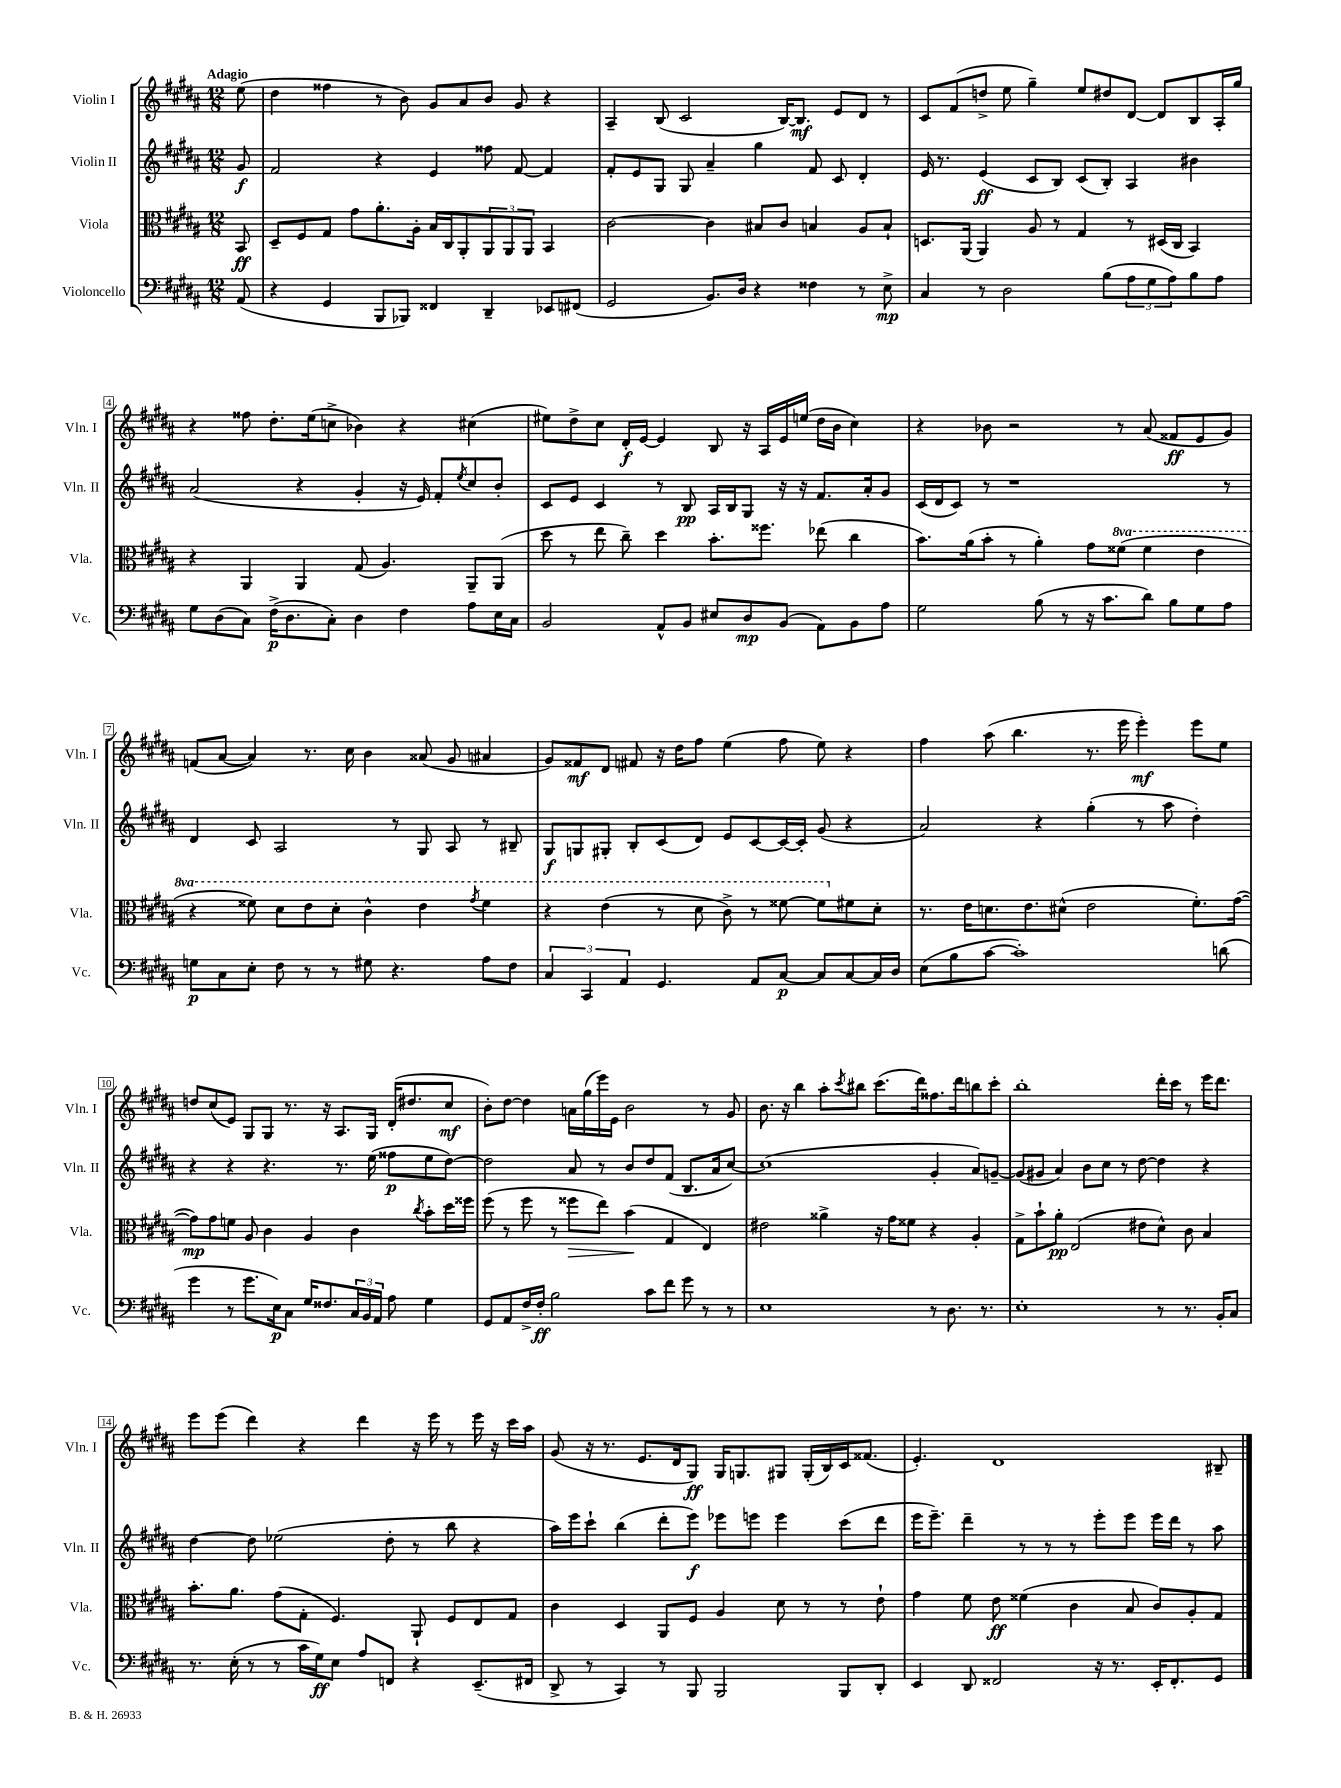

**kern	**kern	**kern	**kern
*staff4	*staff3	*staff2	*staff1
*clefF4	*clefC3	*clefG2	*clefG2
*k[f#c#g#d#a#]	*k[f#c#g#d#a#]	*k[f#c#g#d#a#]	*k[f#c#g#d#a#]
*M12/8	*M12/8	*M12/8	*M12/8
(8AA#	8BB	8g#	(8ee
=	=	=	=
4r	8D#~	2f#	4dd#
.	8F#	.	.
4GG#	8G#	.	4ff##
.	8g#	.	.
8BBB	8.a#'	4r	8r
8BBB-)	.	.	8b)
.	16A#'	.	.
4FF##	16B	4e	8g#
.	16C#	.	.
.	8AA#'	.	8a#
4DD#~	12AA#	8ff##	8b
.	12AA#	.	.
.	.	[8f#	8g#
.	12AA#	.	.
8EE-	4BB	4f#]	4r
(8FF#	.	.	.
=	=	=	=
2GG#	[2c#	8f#'	4A#~
.	.	8e	.
.	.	8G#	(8B
.	.	8G#	2c#
8.BB)	4c#]	4a#~	.
16D#	.	.	.
4r	8B#	4gg#	.
.	8c#	.	[16B)
.	.	.	8.B]
4F##	4B	8f#	.
.	.	8c#	8e
8r	8A#	4d#'	8d#
8E^	8B`	.	8r
=	=	=	=
4C#	8.D	16e	8c#
.	.	8.r	.
.	.	.	(8f#
.	(16AA#	.	.
8r	4AA#)	(4e	8dd^
2D#	.	.	8ee
.	8A#	8c#	4gg#~)
.	8r	8B)	.
.	4G#	(8c#	8ee
(8B	.	8B')	8dd#
12A#	8r	4A#	[8d#
12G#	.	.	.
.	(16D#	.	8d#]
12A#)	.	.	.
.	16C#	.	.
8B	4BB)	4b#	8B
8A#	.	.	16A#'
.	.	.	16gg#
=	=	=	=
8G#	4r	(2a#	4r
(8D#	.	.	.
8C#)	4AA#	.	8ff##
(16F#^	.	.	8.dd#'
8.D#	.	.	.
.	4AA#	4r	.
.	.	.	(16ee
8C#')	.	.	8cc^
4D#	(8G#	4g#'	4b-)
.	4.A#)	.	.
4F#	.	16r	4r
.	.	16e)	.
.	.	8f#'	.
.	.	8qee	.
8A#	8AA#~	8cc#	(4cc#
16E	(8AA#	8b'	.
16C#	.	.	.
=	=	=	=
2BB	8dd#	8c#	8ee#)
.	8r	8e	8dd#^
.	8ee	4c#	8cc#
.	8cc#~)	.	16d#'
.	.	.	[16e
8AA#^^	4dd#	8r	4e]
8BB	.	8B	.
8E#	8.b'	16A#	8B
.	.	16B	.
8D#	.	8G#	16r
.	8.ff##	.	16A#
(8BB	.	16r	16e
.	.	16r	(16ee
8AA#)	(8ee-	8.f#	16dd#
.	.	.	16b
8BB	4cc#	.	4cc#)
.	.	16a#'	.
8A#	.	8g#	.
=	=	=	=
2G#	8.b)	(16c#	4r
.	.	16d#	.
.	.	8c#)	.
.	(16a#	.	.
.	8b'	8r	8b-
.	8r	1r	2r
(8B	4a#')	.	.
8r	.	.	.
16r	8g#	.	.
8.c#	.	.	.
.	(8ff##	.	8r
8d#)	4ff##	.	(8a#
8B	.	.	8f##
8G#	4ee	.	8e
8A#	.	8r	8g#)
=	=	=	=
8G	4r	4d#	(8f
8C#	.	.	[8a#
8E'	8ff##)	8c#	4a#])
8F#	8dd#	2A#	.
8r	8ee	.	8.r
8r	8dd#'	.	.
.	.	.	16cc#
8G#	4cc#^^	.	4b
4.r	.	8r	.
.	4ee	8G#	(8a##
.	.	8A#	8g#
.	8qgg#	.	.
8A#	4ff##	8r	4a#
8F#	.	8B#~	.
=	=	=	=
6C#	4r	8G#	8g#)
.	.	8G	8f##
6CC#	.	.	.
.	(4ee	8G#'	8d#
6AA#	.	.	.
.	.	8B'	8f#
4.GG#	8r	(8c#	16r
.	.	.	16dd#
.	8dd#	8d#)	8ff#
.	8cc#^)	8e	(4ee
8AA#	8r	[8c#	.
[8C#	[8ff##	16c#_	8ff#
.	.	16c#']	.
8C#]	8ff##]	(8g#	8ee)
[8C#	8f#	4r	4r
16C#]	8d#'	.	.
16D#	.	.	.
=	=	=	=
(8E	8.r	2a#)	4ff#
8B	.	.	.
.	16e	.	.
[8c#	8.d	.	(8aa#
1c#'])	.	.	4.bb
.	8.e	.	.
.	.	4r	.
.	(8d#^^	.	.
.	2e	(4gg#'	8.r
.	.	.	16eee
.	.	8r	4eee')
.	.	8aa#	.
.	8.f#')	4dd#')	8eee
(8d	.	.	8ee
.	([16g#	.	.
=	=	=	=
4g#	8g#])	4r	8dd
.	8g#	.	(8cc#
8r	8f	4r	8e)
8.g#	8A#	.	8G#
.	4c#	4.r	8G#
16E)	.	.	.
8C#	.	.	8.r
16G#	4A#	.	.
8.F##	.	.	16r
.	.	8.r	8.A#
24C#	4c#	.	.
24BB	.	.	.
.	.	(16ee	16G#
24AA#	.	.	.
8A#	.	8ff##	(16d#'
.	.	.	8.dd#
.	8qcc#	.	.
4G#	8b'	8ee	.
.	16dd#	[8dd#)	8cc#
.	16ff##	.	.
=	=	=	=
8GG#	(8ff#	2dd#]	8b')
8AA#	8r	.	[8dd#
16F#^	8ff#	.	4dd#]
16F#'	.	.	.
2B	8r	.	.
.	8ff##	8a#	16a
.	.	.	(16gg#
.	8ee)	8r	16eee)
.	.	.	16e
.	(4b	8b	2b
8c#	.	8dd#	.
8f#	4G#	(8f#	.
8g#	.	8.B	.
8r	4E)	.	8r
.	.	16a#	.
8r	.	[8cc#)	8g#
=	=	=	=
1E	2e#	(1cc#]	8.b
.	.	.	16r
.	.	.	4bb
.	4a##^	.	8aa#'
.	.	.	8qccc#
.	.	.	8bb#
.	16r	.	(8.ccc#
.	16g#	.	.
.	8f##	.	.
.	.	.	16ddd#)
8r	4r	4g#'	8.ff##
8.D#	.	.	.
.	.	.	16ddd#
.	4A#'	8a#)	8bb
8.r	.	.	.
.	.	[8g~	8ccc#'
=	=	=	=
1E'	8G#^	(8g]	1bb'
.	8b`	8g#	.
.	8a#'	4a#)	.
.	(2E	.	.
.	.	8b	.
.	.	8cc#	.
.	.	8r	.
.	8e#	[8dd#	.
8r	8d#^^)	4dd#]	16ddd#'
.	.	.	16ccc#
8.r	8c#	.	8r
.	4B	4r	16eee
16BB'	.	.	8.ddd#
8C#	.	.	.
=	=	=	=
8.r	8.b'	[4dd#	8eee
.	.	.	(8eee
(16E'	8.a#	.	.
8r	.	8dd#]	4ddd#)
8r	(8g#	(2ee-	.
16c#	8G#'	.	4r
16G#)	.	.	.
8E	4.F#)	.	.
8A#	.	.	4ddd#
8FF	.	8dd#'	.
4r	8AA#`	8r	16r
.	.	.	16eee
.	8F#	8bb	8r
(8.EE~	8E	4r	16eee
.	.	.	16r
.	8G#	.	16ccc#
16FF#	.	.	16aa#
=	=	=	=
8DD#^	4c#	16aa#)	(8g#
.	.	16eee	.
8r	.	8ccc#`	16r
.	.	.	8.r
4CC#)	4D#	(4bb	.
.	.	.	8.e
8r	8AA#	8ddd#'	.
.	.	.	16d#
8BBB	8F#	8eee)	8G#)
2BBB	4A#	8eee-	16G#
.	.	.	8.G
.	.	8eee	.
.	8d#	4eee	8G#
.	8r	.	(16G#'
.	.	.	16B)
8BBB	8r	(8ccc#	16c#
.	.	.	(8.f##
8DD#'	8e`	8ddd#	.
=	=	=	=
4EE	4g#	16eee	4.e')
.	.	8.eee~)	.
8DD#	8f#	4ddd#~	.
2FF##	8e	.	1d#
.	(4f##	8r	.
.	.	8r	.
.	4c#	8r	.
16r	.	8eee'	.
8.r	.	.	.
.	8B	8eee	.
16EE'	8c#)	16eee	.
8.FF##'	.	16ddd#	.
.	8A#'	8r	.
8GG#	8G#	8aa#	8B#~
==	==	==	==
*-	*-	*-	*-
